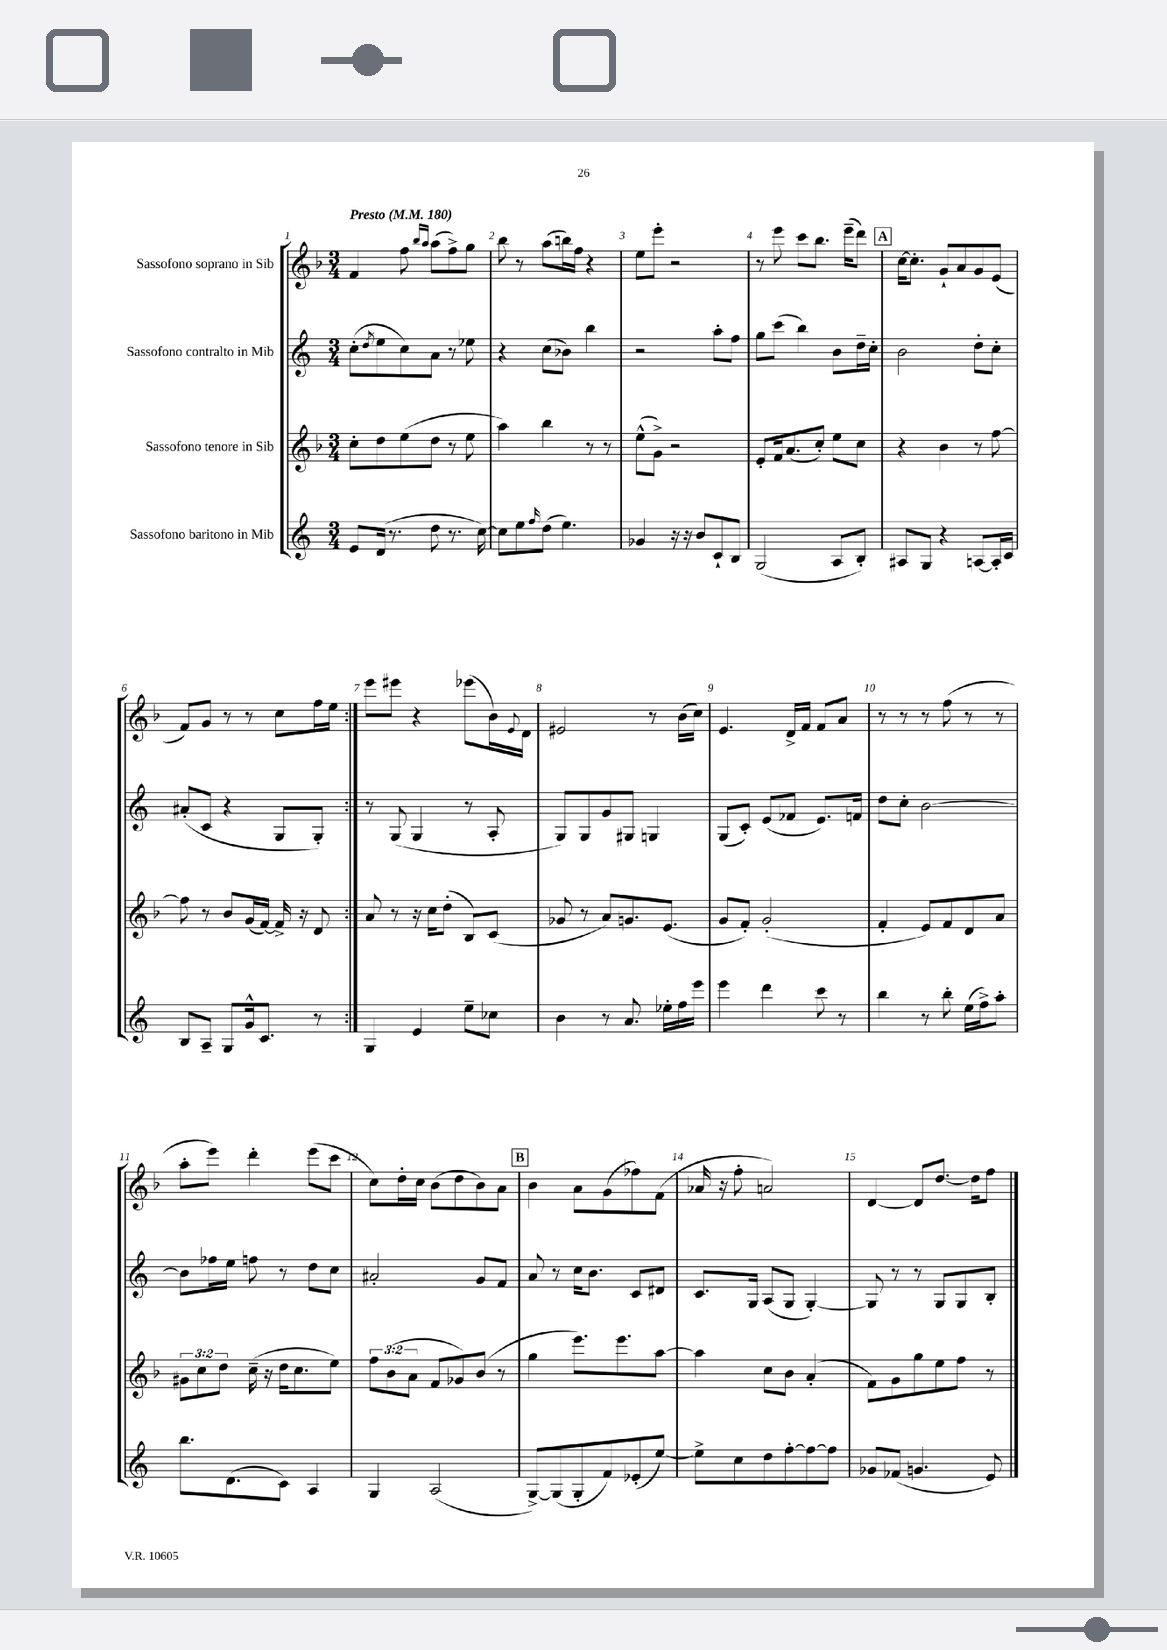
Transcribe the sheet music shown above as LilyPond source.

<<
\new StaffGroup <<
\new Staff = "s0" \with { instrumentName = "Sassofono soprano in Sib" } {
    \clef treble \key f \major \numericTimeSignature \time 3/4 \tempo "Presto" 4 = 180
    \repeat volta 2 { f'4 f''8 \grace { bes''16 a''16 } a''8( f''8->) g''8 |
    bes''8 r8 a''8( b''16) f''16 r4 |
    e''8 e'''8-. r2 |
    r8 e'''8 c'''8 bes''8. e'''16--( d'''8) |
    \mark \markup { \box "A" } c''16~ c''8.-. g'8-! a'8 g'8 e'8( |
    f'8) g'8 r8 r8 c''8 f''16 e''16 | }
    e'''8 eis'''8 r4 ees'''8( bes'16) \appoggiatura { e'8 } d'16 |
    eis'2 r8 bes'16( c''16) |
    e'4. d'16-> f'16 f'8 a'8 |
    r8 r8 r8 f''8( r8 r8 |
    a''8-. e'''8) d'''4-. e'''8( c'''8 |
    c''8) d''16-. c''16 bes'8( d''8 bes'8) a'8 |
    \mark \markup { \box "B" } bes'4 a'8 g'8( fes''8) f'8( |
    aes'16 r16 f''8-. a'2) |
    d'4~ d'8 d''8.~ d''16 f''8 \bar "|." |
}
\new Staff = "s1" \with { instrumentName = "Sassofono contralto in Mib" } {
    \clef treble \key c \major \numericTimeSignature \time 3/4
    \repeat volta 2 { c''8-.( \acciaccatura { d''8 } e''8 c''8) a'8 r8 ees''8 |
    r4 c''8( bes'8) b''4 |
    r2 a''8-. f''8 |
    g''8 c'''8( b''4) b'8 d''16-- c''16-. |
    \mark \markup { \box "A" } b'2 d''8-. c''8-. |
    ais'8-.( c'8 r4 g8 g8-.) | }
    r8 g8( g4 r8 a8-. |
    g8) g8 g'8 gis8 g4 |
    g8( c'8-.) e'8( fes'8 e'8.) f'16 |
    d''8 c''8-. b'2~ |
    b'8 fes''16 e''16 f''8 r8 d''8 c''8 |
    ais'2-. g'8 f'8 |
    \mark \markup { \box "B" } a'8 r8 c''16 b'8. c'8 dis'8 |
    c'8. g16 a8( g8 g4~-.) |
    g8 r8 r8 g8 g8 b8-. \bar "|." |
}
\new Staff = "s2" \with { instrumentName = "Sassofono tenore in Sib" } {
    \clef treble \key f \major \numericTimeSignature \time 3/4 \override Staff.TupletNumber.text = #tuplet-number::calc-fraction-text
    \repeat volta 2 { c''8-. d''8 e''8( d''8 r8 e''8 |
    a''4) bes''4 r8 r8 |
    e''8-^( g'8->) r2 |
    e'8-. f'16 a'8.( c''8-.) e''8 c''8 |
    \mark \markup { \box "A" } r4 bes'4 r8 f''8~ |
    f''8 r8 bes'8 g'16( f'16~) f'16-> r16 d'8 | }
    a'8 r8 r16 c''16 d''8-.( bes8) c'8( |
    ges'8 r8 a'8) g'8. e'8.( |
    g'8 f'8-.) g'2-.( |
    f'4-. e'8) f'8 d'8 a'8 |
    \tuplet 3/2 { gis'8 c''8 d''8 } c''16--( r16 d''16 c''8. e''8) |
    \tuplet 3/2 { f''8 bes'8( a'8 } f'8 ges'8) bes'8( r8 |
    \mark \markup { \box "B" } g''4 e'''8.) e'''8. a''8~ |
    a''4 c''8 bes'8 a'4-.( |
    f'8) g'8 g''8 e''8 f''8 r8 \bar "|." |
}
\new Staff = "s3" \with { instrumentName = "Sassofono baritono in Mib" } {
    \clef treble \key c \major \numericTimeSignature \time 3/4
    \repeat volta 2 { e'8 d'16( r8. d''8 r8. c''16~) |
    c''8 e''8 \grace { f''16 } d''8( e''4.) |
    ges'4 r16 r16 b'8 c'8-! b8 |
    g2( a8 b8-.) |
    \mark \markup { \box "A" } ais8 g8 r4 a8~ a16-. c'16 |
    b8 a8-- g8 g'16-^ c'8. r8 | }
    g4 e'4 e''8-- ces''8 |
    b'4 r8 a'8. ees''16-. f''16 e'''16 |
    e'''4 d'''4 c'''8 r8 |
    b''4 r8 b''8-. e''16( f''16->) a''8-. |
    b''8. d'8.( c'8) a4 |
    g4 a2( |
    \mark \markup { \box "B" } g8~->) g8( g8-. f'8) ees'8-.( e''8~) |
    e''8-> c''8 d''8 f''8~-. f''8~ f''8 |
    ges'8 fes'8( g'4. e'8) \bar "|." |
}
>>
>>
\layout { \context { \Score \override BarNumber.break-visibility = ##(#f #t #t) barNumberVisibility = #all-bar-numbers-visible } }
